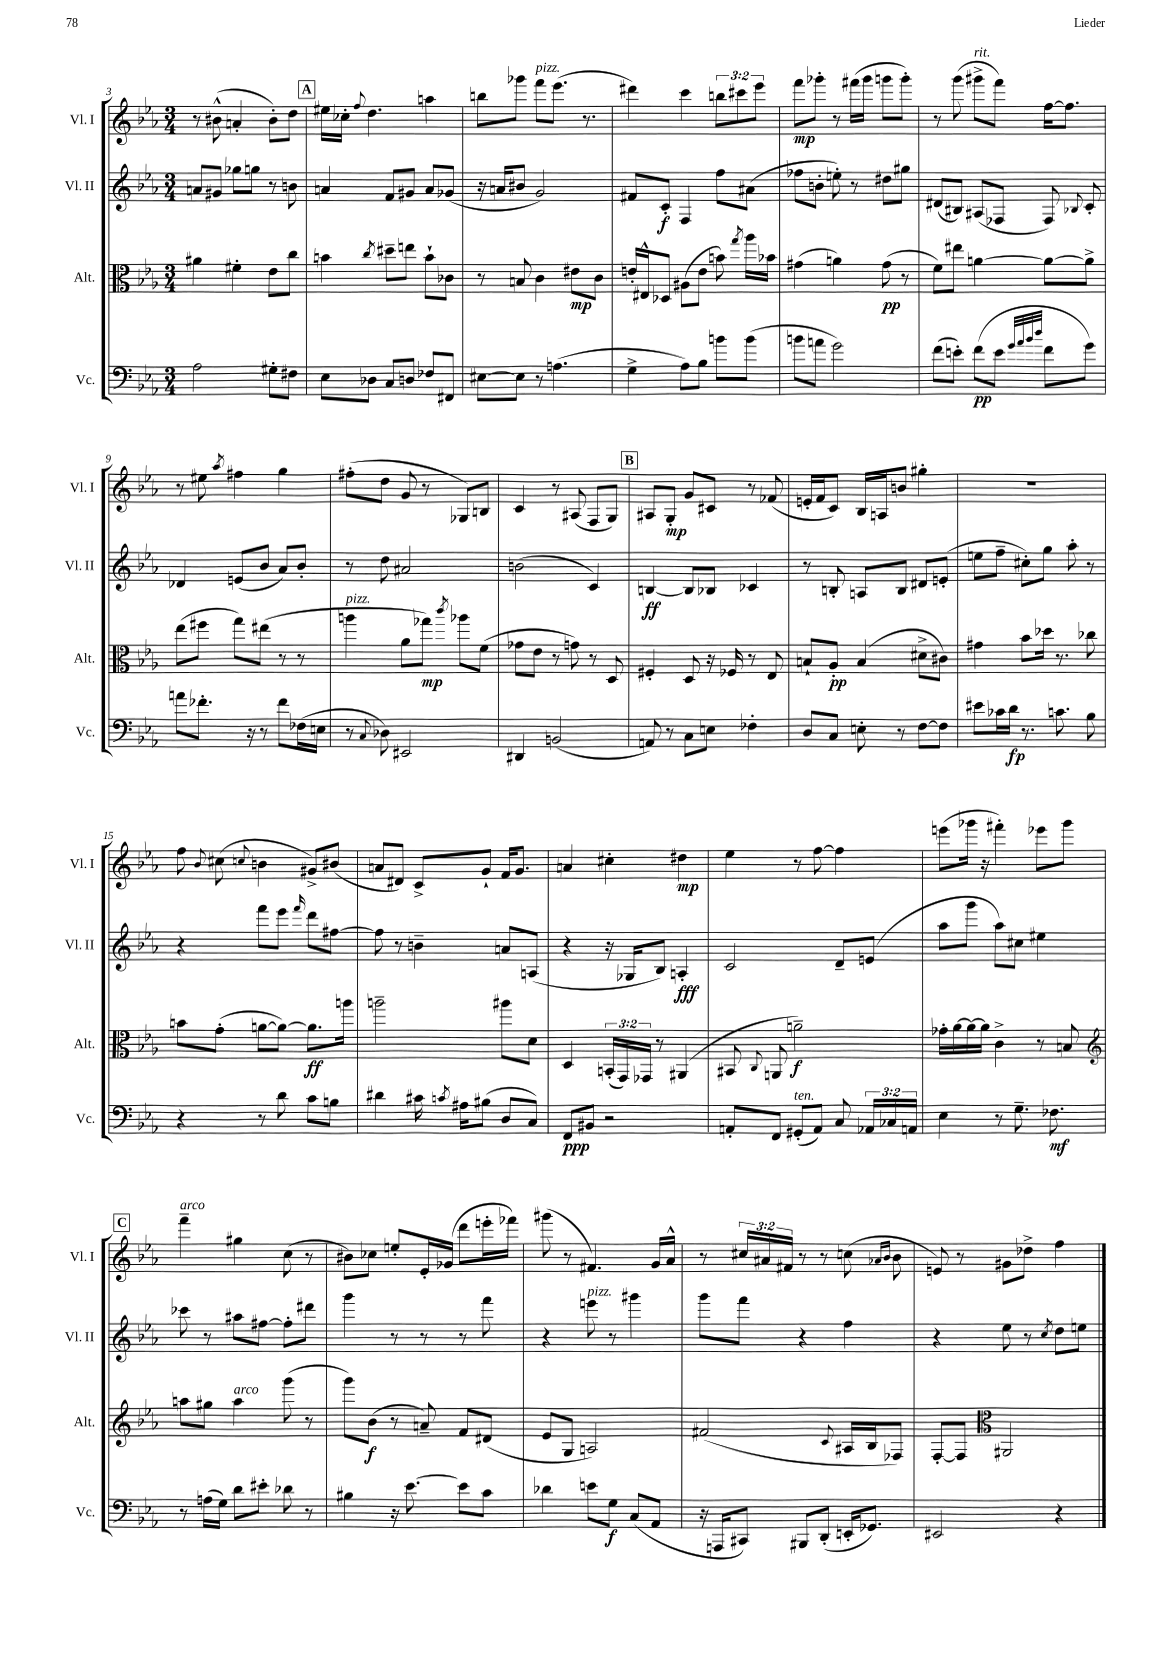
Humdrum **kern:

**kern	**kern	**kern	**kern
*staff4	*staff3	*staff2	*staff1
*clefF4	*clefC3	*clefG2	*clefG2
*k[b-e-a-]	*k[b-e-a-]	*k[b-e-a-]	*k[b-e-a-]
*M3/4	*M3/4	*M3/4	*M3/4
2A-\	4a#\	8a/L	8r
.	.	8g#/J	(8b#^^\
.	4f#'\	8gg-\L	4a'/
.	.	8gg\J	.
8G#'\L	8e-\L	8r	8b#'\L)
8F#\J	8cc\J	8b\	8dd\J
=	=	=	=
8E-\L	4b\	4a/	16ee#\LL
.	.	.	16cc-'\JJ
.	.	.	8qqff/
8D-\J	.	.	4.dd\
.	8qcc/	.	.
8C/L	8dd#~\L	8f/L	.
8D/J	8ee\J	8g#/J	.
8F-/L	8b`\L	8a/L	4aa\
8FF#/J	8c-\J	(8g-/J	.
=	=	=	=
[8E#\L	8r	16r	8bb\L
.	.	16a/LK	.
8E#\]J	8B/	8b#/J	8ggg-\J
8r	4c\	2g/)	8fff\L
(4.A\	.	.	(8.eee-\J
.	8e#\L	.	.
.	.	.	8.r
.	8c\J	.	.
=	=	=	=
4G^\	16e'/LL	8f#/L	4ddd#\)
.	16E#^^/J	.	.
.	8D-/J	8c'/J	.
8A-\L)	(8A#\L	4F/	4ccc\
8B-\J	8e\J	.	.
8b\L	8b\)	8ff\L	12bb\L
.	.	.	12ccc#\
.	8qgg/	.	.
(8b\J	16aa-\LL	(8a#\J	.
.	.	.	12eee-\J
.	16b-\JJ	.	.
=	=	=	=
8b\L	(4g#\	8ff-\L	8fff\L
8a\J	.	8b'\J	8ggg-'\J
2g\)	4a\)	8ee'\)	8r
.	.	8r	(16fff#\LL
.	.	.	16ggg-\JJ
.	(8g#\	8dd#\L	8ggg\L
.	8r	8gg#\J	8ggg'\J)
=	=	=	=
(8f\L	8f\L)	(8d#/L	8r
8e'\J)	8ee#\J	8B#/J)	(8ggg\
(8f\L	[4a\	(8A#/L	8ggg#^\L
8e\J	.	8F-/J	8fff\J)
32qqg/LLL	.	.	.
32qqa-/	.	.	.
32qqb-/	.	.	.
32qqdd/JJJ	.	.	.
8f\L	8a\_L	8F-/)	[16ff\LK
.	.	.	8.ff\]J
.	.	8qqB-/	.
8g\J)	8a^\]J	8c'/	.
=	=	=	=
8a\L	(8ee-\L	4d-/	8r
8.f-'\J	8ff#\J	.	8ee#\
.	.	.	8qaa-/
.	8gg\L)	(8e/L	4ff#\
16r	.	.	.
8r	(8ee#\J	8b-/J	.
8f-\L	8r	8a-/L)	4gg\
(16F-\L	8r	8b-'/J	.
16E\JJ	.	.	.
=	=	=	=
8r	4aa\	8r	(8ff#'\L
8qqC/	.	.	.
8D-\)	.	8dd\	8dd\J
2EE#/	8a-\L	2a#/	8g/
.	8gg-\J)	.	8r
.	8qccc/	.	.
.	8aa-\L	.	8G-/L)
.	(8f\J	.	8B/J
=	=	=	=
4DD#/	8g-\L	(2b\	4c/
.	8e-\J	.	.
(2BB/	8r	.	8r
.	8g\)	.	(8A#/
.	8r	4c/)	8F/L
.	8D/	.	8G/J)
=	=	=	=
8AA/)	4F#'/	[4B/	8A#/L
8r	.	.	8G'/J
8C\L	8D/	8B/]L	8g/L
8E\J	16r	8B-/J	8c#/J
.	16F-/	.	.
4F-'\	8r	4c-/	8r
.	8E-/	.	(8f-/
=	=	=	=
8D/L	8B`/L	8r	16e'/LL
.	.	.	16f/J
8C/J	8A-'/J	8B'/	8c/J)
8E'\	(4B/	8A/L	16B-/LL
.	.	.	16A/J
8r	.	8B/J	8b/J
[8F\L	8d#^\L	8d#/L	4gg#'\
8F\]J	8c#\J)	(8e'/J	.
=	=	=	=
8e#\L	4g#\	8ee\L	2.r
16c-\L	.	8ff~\J	.
16d\JJ	.	.	.
8.r	8b-\L	8cc#'\L)	.
.	16dd-\Jk	8gg\J	.
8.c\	8.r	.	.
.	.	8aa-'\	.
8B-\	8cc-\	8r	.
=	=	=	=
4r	8b\L	4r	8ff\
.	.	.	8qqb-/
.	(8g'\J	.	(8cc#\
.	.	.	8qqcc/
8r	[8a\L	8fff\L	4b\
8d\	8a\_J)	8eee-\J	.
.	.	16qqfff/	.
8c\L	8.a\]L	8ddd\L	8g#^/L)
8B\J	.	[8ff#\J	(8b#/J
.	16aa\Jk	.	.
=	=	=	=
4d#\	2aa~\	8ff#\]	8a/L
.	.	8r	8d#/J)
16c#\	.	4b~\	8c^/L
8qc/	.	.	.
16A#\LK	.	.	.
(8B#\J	.	.	8g`/J
8D/L	8aa#\L	8a/L	16f/LK
.	.	.	8.g/J
8C/J)	8d\J	(8A/J	.
=	=	=	=
8FF/L	4D/	4r	4a/
8BB#/J	.	.	.
2r	(24BB'/LL	16r	4cc#'\
.	24GG/)	.	.
.	.	16G-/LK	.
.	24GG-/JJ	.	.
.	8r	8B-/J)	.
.	(4AA#/	4A'/	4dd#\
=	=	=	=
8AA'/L	8BB#/	2c/	4ee-\
.	8qqC/	.	.
8FF/J	8AA/	.	.
(8GG#'/L	2a~\)	.	8r
8AA/J)	.	.	[8ff\
8C/	.	8d~/L	4ff\]
24AA-/LL	.	(8e/J	.
24C-/	.	.	.
24AA/JJ	.	.	.
=	=	=	=
4E-\	16g-'\LL	8aa-\L	(8eee\L
.	[16a-\	.	.
.	16a-\_	8ggg\J	16ggg-\Jk
.	16a-\]JJ	.	16r
8r	4c^\	8aa-\L)	4fff#'\)
8.G~\	.	8cc#\J	.
.	8r	4ee#\	8eee-\L
8.F-\	.	.	.
.	8B/	.	8ggg-\J
=	=	=	=
*	*clefG2	*	*
8r	8aa\L	8ccc-\	4fff~\
(16A\LL	8gg#\J	8r	.
16G\JJ)	.	.	.
8d\L	4aa\	8aa#\L	4gg#\
8e#'\J	.	[8ff#\J	.
8d-\	(8ggg\	8ff#'\]L	(8cc\
8r	8r	8ddd#\J	8r
=	=	=	=
4B#\	8ggg\L)	4ggg\	8b#\L)
.	(8b-\J	.	8cc-\J
16r	8r	8r	8ee'/L
[8.e-\	.	.	.
.	8a~/)	8r	16e-'/L
.	.	.	(16g-/JJ
8e-\]L	8f/L	8r	8ddd\L
8c\J	(8d#/J	8fff\	16eee'\L
.	.	.	16fff-\JJ)
=	=	=	=
4d-\	8e-/L	4r	(8ggg#\
.	8G/J	.	8r
8e\L	2A/)	8eee\	4.f#/)
8G\J	.	8r	.
(8C/L	.	4ggg#\	.
8AA-/J	.	.	16g/LL
.	.	.	16a-^^/JJ
=	=	=	=
16r	(2f#/	8ggg\L	8r
16AAA/LK	.	.	.
8CC#/J)	.	8fff\J	24cc#/LL
.	.	.	24a#/
.	.	.	24f#/JJ
8BBB#/L	.	4r	8r
(8DD'/J	.	.	8r
.	8qqc/	.	.
16EE'/LK	16A#/LL	4ff\	(8cc\
8.GG-/J)	16B-/J	.	.
.	.	.	16qqa-/LL
.	.	.	16qqb-/JJ
.	8F-/J)	.	8b-\
=	=	=	=
2EE#/	[8F'/L	4r	8e/)
.	8F/]J	.	8r
*	*clefC3	*	*
.	2AA#/	8ee-\	8g#\L
.	.	8r	8dd-^\J
.	.	8qcc/	.
4r	.	8dd\L	4ff\
.	.	8ee\J	.
==	==	==	==
*-	*-	*-	*-
